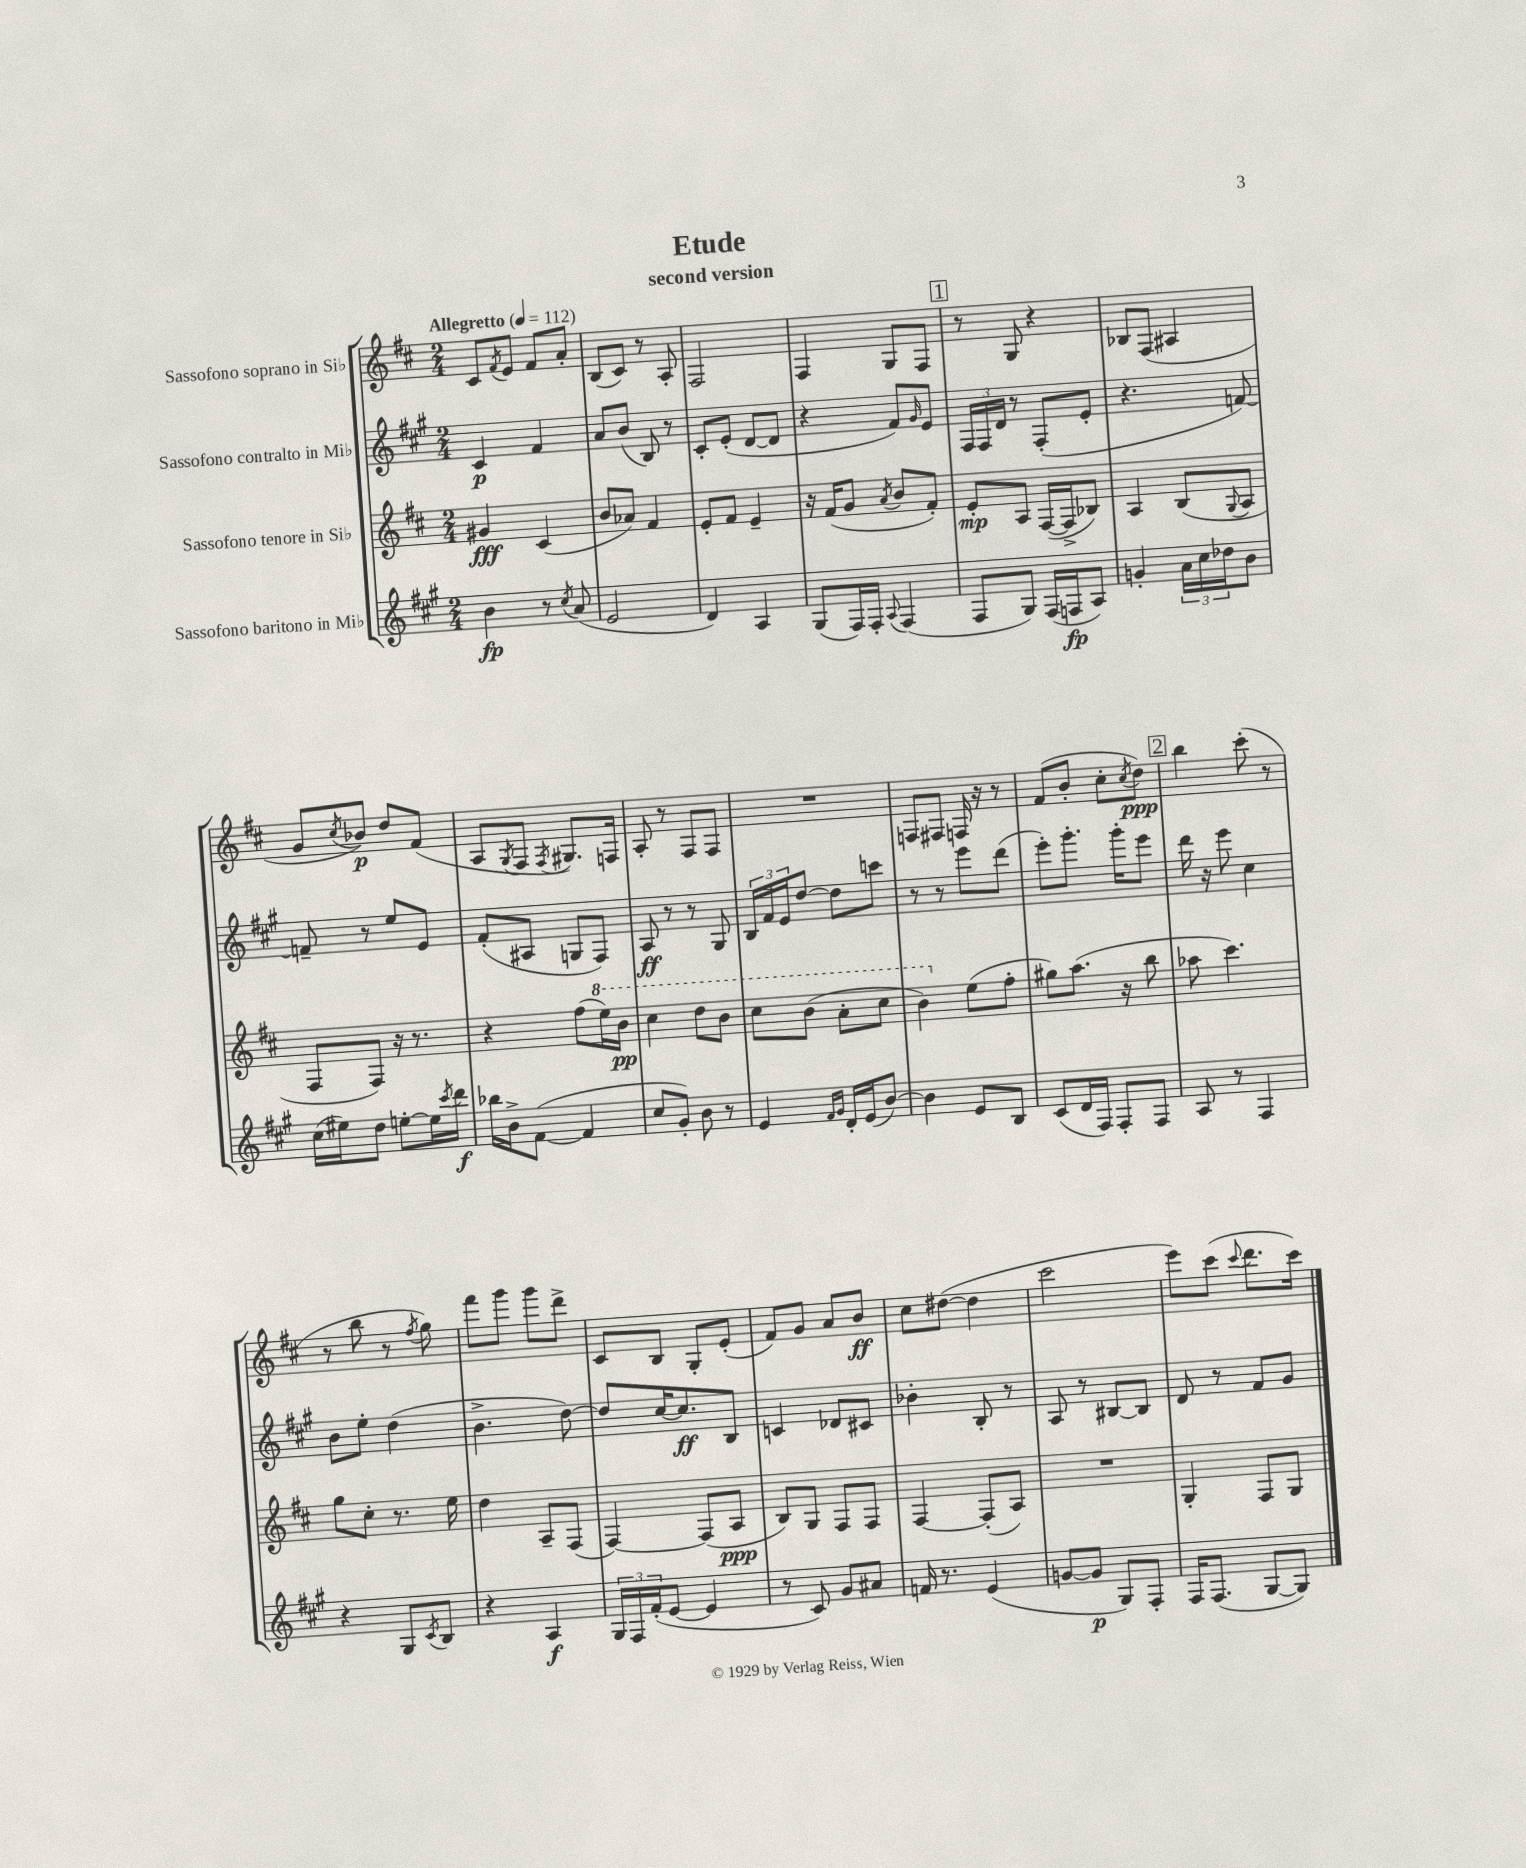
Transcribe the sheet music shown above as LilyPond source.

\header { title = "Etude" subtitle = "second version" }
<<
\new StaffGroup <<
\new Staff = "s0" \with { instrumentName = "Sassofono soprano in Sib" } {
    \clef treble \key d \major \numericTimeSignature \time 2/4 \tempo "Allegretto" 4 = 112
    cis'8 \acciaccatura { fis'8 } e'8 fis'8 a'8-. |
    b8( cis'8) r8 a8-. |
    fis2 |
    fis4 g8 fis8 |
    \mark \markup { \box "1" } r8 g8 r4 |
    bes8 fis8( ais4 |
    g'8 \acciaccatura { cis''8 } bes'8\p) d''8 fis'8( |
    a8 \acciaccatura { g8 } fis8 \acciaccatura { fis8 } gis8.) f16 |
    a8-. r8 fis8 fis8 |
    R2 |
    f8 fis8 f16 r16 r8 |
    fis'8( b'8-. cis''8-. \acciaccatura { cis''8 } d''8\ppp) |
    \mark \markup { \box "2" } b''4 cis'''8-.( r8 |
    r8 b''8 r8 \acciaccatura { fis''8 } g''8) |
    fis'''8 g'''8 g'''8 d'''8-> |
    cis'8 b8 g8-. e'8-.( |
    fis'8) g'8 a'8 b'8\ff |
    cis''8 dis''8~( dis''4 |
    cis'''2 |
    e'''8) cis'''8( \appoggiatura { cis'''8 } d'''8. cis'''16) \bar "|." |
}
\new Staff = "s1" \with { instrumentName = "Sassofono contralto in Mib" } {
    \clef treble \key a \major \numericTimeSignature \time 2/4
    cis'4\p fis'4 |
    a'8 b'8( b8) r8 |
    cis'8-. e'8-.( d'8~ d'8 |
    r4 fis'8) \grace { gis'16 } e'8 |
    \mark \markup { \box "1" } \tuplet 3/2 { fis16 fis16 d'16 } r8 fis8-.( e'8-. |
    r4. f'8~) |
    f'8-- r8 e''8 e'8 |
    fis'8-.( ais8 g8 fis8) |
    a8\ff r8 r8 gis8 |
    \tuplet 3/2 { b16 fis'16 e'16 } d''8~ d''8 c'''8 |
    r8 r8 e'''8 d'''8( |
    e'''8-.) gis'''8.-. gis'''16-. e'''8 |
    \mark \markup { \box "2" } d'''16 r16 e'''8 cis''4 |
    b'8 e''8-. d''4( |
    b'4.-> d''8~) |
    d''8 cis''16~ cis''8.\ff b8 |
    c'4 des'8 cis'8 |
    bes'4-. b8-. r8 |
    a8 r8 bis8~ bis8 |
    d'8 r8 fis'8 gis'8 \bar "|." |
}
\new Staff = "s2" \with { instrumentName = "Sassofono tenore in Sib" } {
    \clef treble \key d \major \numericTimeSignature \time 2/4
    gis'4\fff cis'4( |
    b'8 aes'8) fis'4 |
    e'8-. fis'8 e'4-- |
    r16 fis'16( g'8 \acciaccatura { a'8 } b'8 fis'8-.) |
    \mark \markup { \box "1" } e'8-.\mp a8 fis16~( fis16-> bes8) |
    a4 b8( \appoggiatura { g8 } a8 |
    fis8 fis8) r16 r8. |
    r4 fis''8( \ottava #1 e'''16) b''16\pp |
    cis'''4 d'''8 b''8 |
    cis'''8 b''8( a''8-. cis'''8 |
    b''4) \ottava #0 e''8( fis''8-. |
    gis''8) a''8.( r16 b''8 |
    \mark \markup { \box "2" } aes''8 cis'''4.) |
    g''8 cis''8-. r8. e''16 |
    d''4 a8-- fis8( |
    fis4~) fis8( a8\ppp |
    b8) g8 fis8 fis8 |
    fis4~ fis8-.( a8) |
    R2 |
    g4-. fis8 g8 \bar "|." |
}
\new Staff = "s3" \with { instrumentName = "Sassofono baritono in Mib" } {
    \clef treble \key a \major \numericTimeSignature \time 2/4
    b'4\fp r8 \acciaccatura { cis''8 } a'8( |
    e'2 |
    d'4) a4 |
    gis8( fis16) fis16-. \appoggiatura { a8 } fis4( |
    \mark \markup { \box "1" } fis8 gis8) fis16( f16\fp a8) |
    g'4-. \tuplet 3/2 { a'16 cis''16 des''16 } b'8 |
    cis''16( eis''16) d''8 e''8~-. e''16 \acciaccatura { cis'''8 } d'''16\f |
    bes''16 b'16-> fis'8~( fis'4 |
    cis''8 gis'8-.) b'8 r8 |
    e'4 \grace { fis'16 gis'16 } d'16-. e'16( b'8~) |
    b'4 e'8 b8 |
    cis'8( d'16 fis16) fis8-. fis8 |
    \mark \markup { \box "2" } a8 r8 fis4 |
    r4 gis8 \acciaccatura { cis'8 } b8 |
    r4 a4\f |
    \tuplet 3/2 { gis16 fis16 fis'16-.( } e'8~ e'4 |
    r8 cis'8) gis'8 ais'8 |
    f'16 r8. e'4( |
    g'8~ g'8\p gis8) fis8-. |
    fis16 fis8.( gis8~ gis8) \bar "|." |
}
>>
>>
\layout { \context { \Score \remove "Bar_number_engraver" } }
